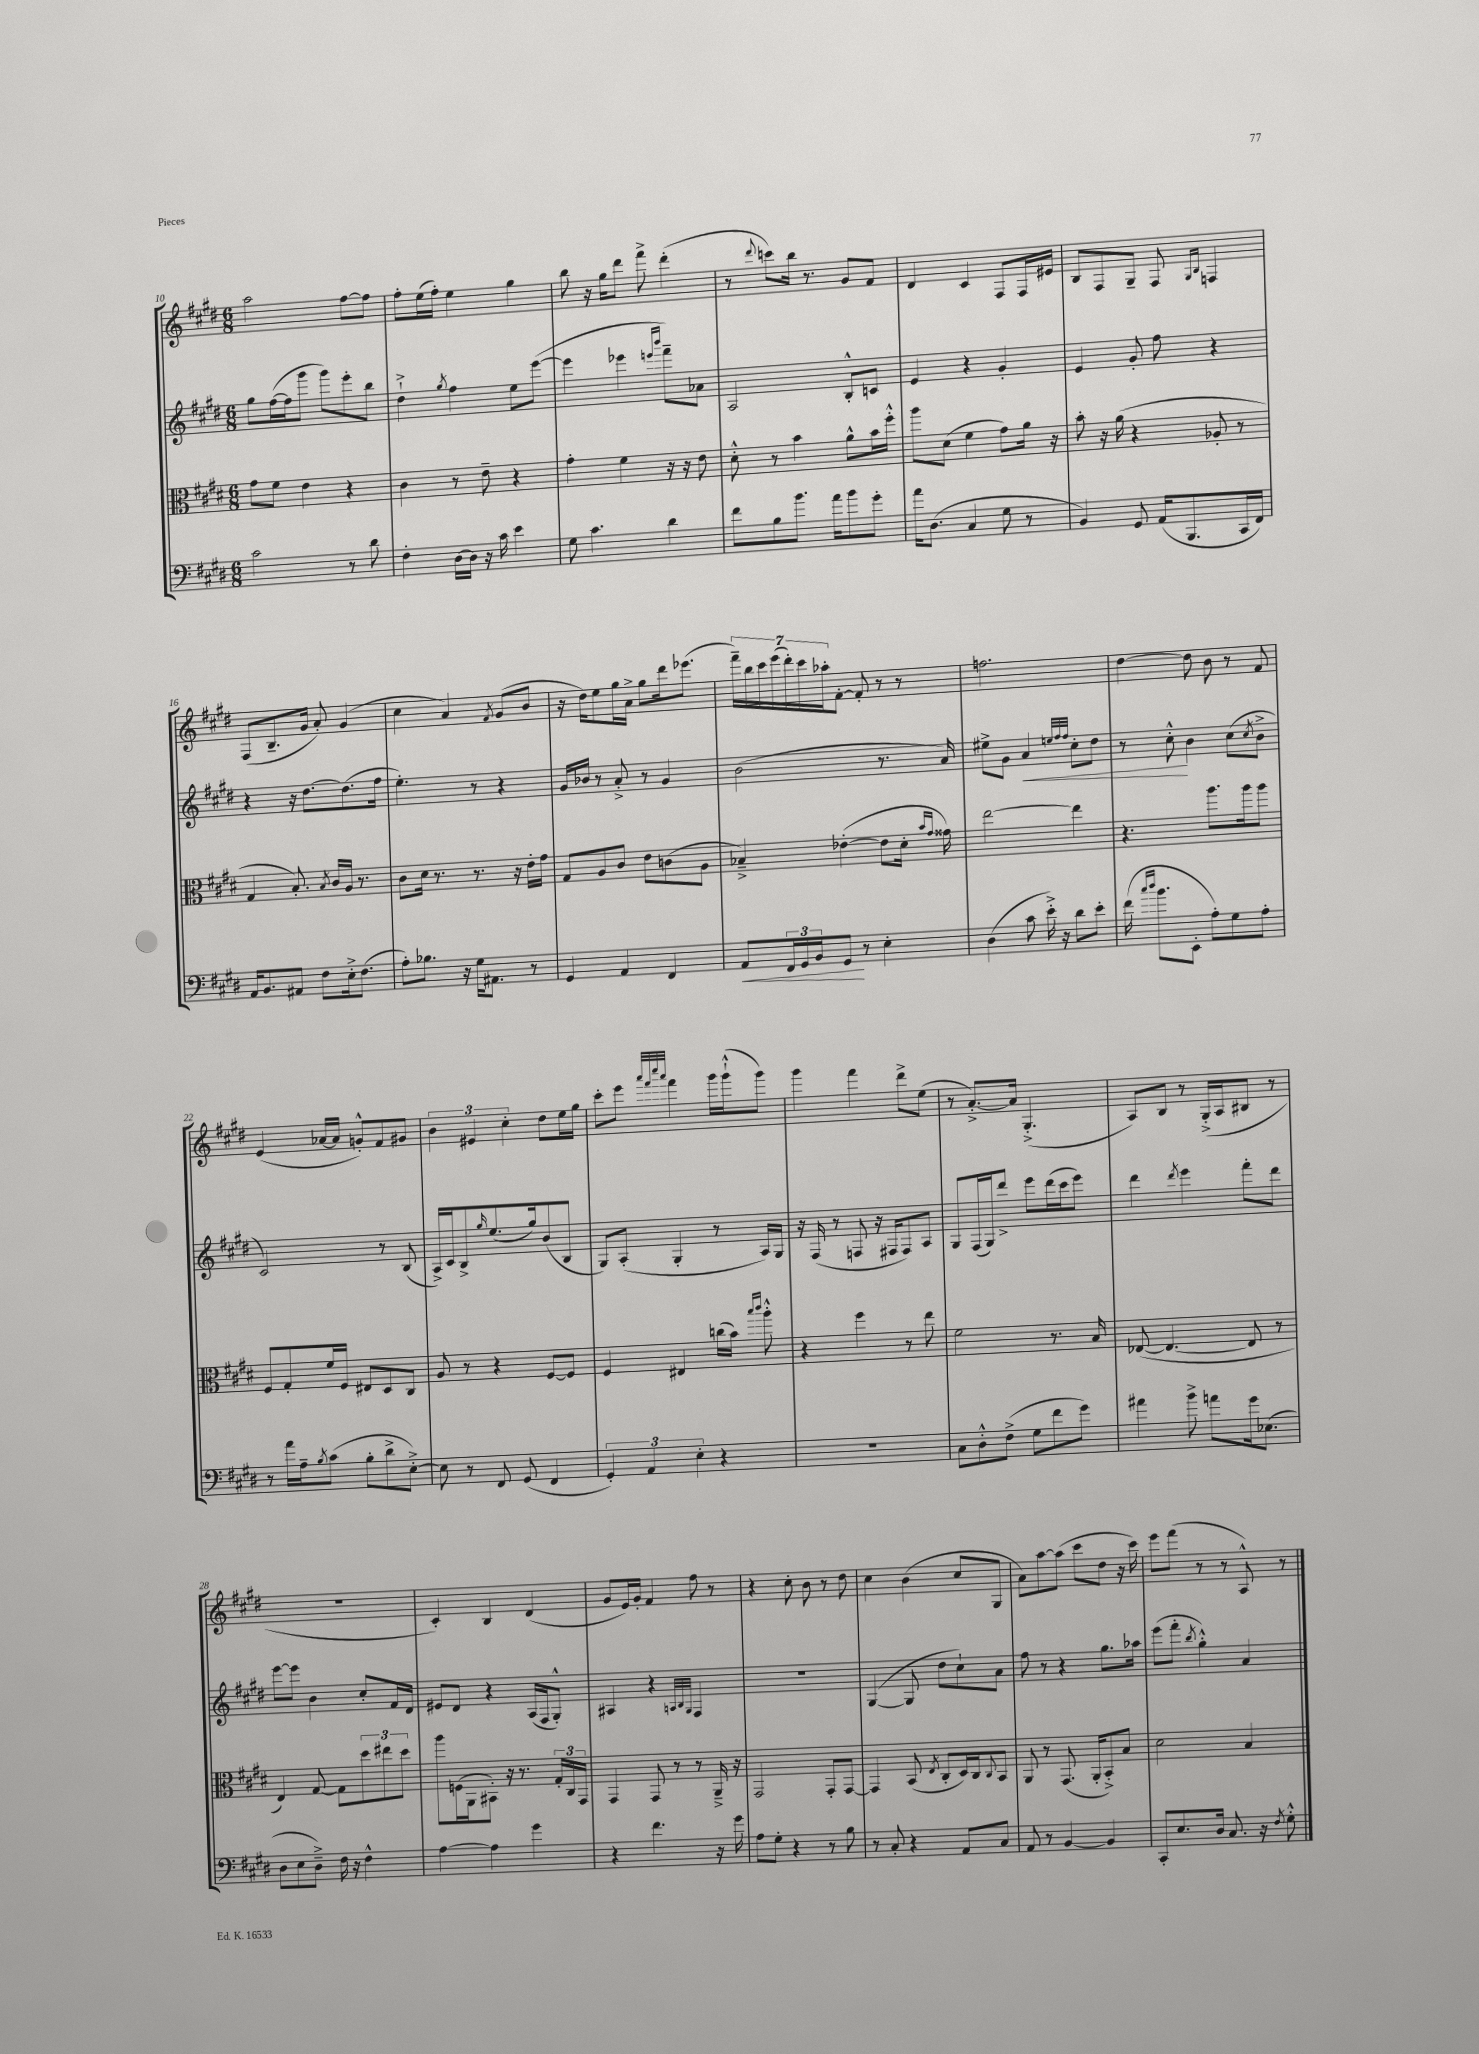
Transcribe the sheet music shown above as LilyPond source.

<<
\new StaffGroup <<
\new Staff = "s0" {
    \clef treble \key e \major \numericTimeSignature \time 6/8
    a''2 fis''8~ fis''8 |
    fis''8-. e''16( fis''16-.) e''4 gis''4 |
    b''8 r16 gis''16 dis'''8 fis'''8-> dis'''4-.( |
    r8 \appoggiatura { dis'''8 } c'''8) b''16 r8. gis'8 fis'8 |
    dis'4 cis'4 fis8 fis16 eis'16 |
    b8 fis8 gis8-- fis8 \grace { gis16 b16 } f4 |
    fis8( b8.-- gis'16 a'8-.) gis'4( |
    cis''4 a'4) \acciaccatura { fis'8 } gis'8( b'8 |
    r16 dis''16) e''8 gis''16 a'16-> gis''8 dis'''16 ees'''8.( |
    \tuplet 7/4 { fis'''16--) b''16 cis'''16 e'''16( dis'''16-.) cis'''16 aes''16-. } fis'8~-. fis'8-. r8 r8 |
    f''2. |
    dis''4~ dis''8 b'8 r8 fis'8 |
    e'4( aes'16~ aes'16 g'8-.-^) fis'8 gis'8 |
    \tuplet 3/2 { b'4 eis'4 cis''4-. } dis''8 e''16 gis''16 |
    cis'''8-. e'''8 \grace { a'''32 fis'''32 cis''''32 a'''32 } fis'''4 gis'''16 gis'''16-!-^( gis'''8) |
    gis'''4 fis'''4 dis'''8-> e''8( |
    r8 a'8.~-.->) a'16 gis4.-.->( |
    a8) b8 r8 gis16-.->( a16 bis8 r8 |
    R2. |
    cis'4-.) b4 dis'4( |
    gis'8 e'16) gis'16-. fis'4 fis''8 r8 |
    r4 cis''8-. b'8 r8 dis''8 |
    cis''4 b'4( cis''8 gis8 |
    a'8) a''8~ a''8( cis'''8 dis''8 r16 cis'''16) |
    e'''8 fis'''8( r8 r8 a8-^) r8 \bar "|." |
}
\new Staff = "s1" {
    \clef treble \key e \major \numericTimeSignature \time 6/8
    gis''8 fis''16~( fis''16 gis'''8 gis'''8) e'''8-. b''8 |
    dis''4-!-> \acciaccatura { gis''8 } fis''4 e''8 e'''8~( |
    e'''4 ees'''4 \grace { e'''16 b'''16 } fis'''8--) aes'8 |
    a2 b8-.-^ c'8 |
    e'4 r4 gis'4-. |
    e'4 gis'8-. fis''8 r4 |
    r4 r16 dis''8.~ dis''8.( fis''16 |
    e''4.-.) r8 r4 |
    gis'16 bes'16 r8 a'8-.-> r8 gis'4 |
    b'2( r8. a'16) |
    eis''8-> gis'8 a'4\< \grace { e''32 fis''32 fis''32 } cis''8-. dis''8 |
    r8 cis''8-.-^\! b'4 cis''8( \acciaccatura { cis''8 } b'8-> |
    cis'2) r8 b8( |
    a16->) cis'16 b8-> \grace { gis''16 } e''8.( gis''16) b'8( b8 |
    gis8) a8-.( gis4-. r8 a16) gis16 |
    r16 fis16( r8 f8 r16 fis16 fis8) a8 |
    gis8 fis16( gis16) dis'''8-> e'''8 dis'''16( cis'''16 e'''8) |
    dis'''4 \acciaccatura { dis'''8 } e'''4 fis'''8-. dis'''8 |
    e'''8~ e'''8 b'4 cis''8-. fis'16 dis'16 |
    eis'8 dis'8 r4 a16( fis16 gis8-.-^) |
    ais4 r4 \grace { a32 b32 gis32 } fis4 |
    R2. |
    gis4~( gis8 dis''8 cis''8-!) a'8 |
    fis''8 r8 r4 gis''8. aes''16 |
    e'''8( fis'''8-. \acciaccatura { b''8 } gis''4-.-^) a'4 \bar "|." |
}
\new Staff = "s2" {
    \clef alto \key e \major \numericTimeSignature \time 6/8
    gis'8 fis'8 e'4 r4 |
    cis'4 r8 e'8-- r4 |
    gis'4-. fis'4 r16 r16 e'8 |
    dis'8-.-^ r8 b'4 a'8-^ b'16 fis''16-.-^ |
    a''8 dis'8( fis'4 gis'8) a'16 r16 |
    b'8-. r16 a'16( r4 aes8-. r8 |
    gis4 b8.-.) \acciaccatura { b8 } cis'16 a16 r8. |
    cis'8 dis'16 r8. r8. r16 e'16-. gis'16 |
    gis8 a8 cis'8 e'8 c'8( a8 |
    bes4--->) ees'4~-.( ees'8 dis'16-. \grace { b'16 gis'16 } gisis'16) |
    e''2~ e''4 |
    r4. a''8. a''16 a''8 |
    fis8 gis8-. fis'16 fis16 eis8 dis8 cis8 |
    a8 r8 r4 fis8~ fis8 |
    fis4 eis4 c''16( b'16) \grace { b''16 cis'''16 } a''8-.-^ |
    r4 fis''4 r8 e''8 |
    fis'2 r8. b16 |
    ees8~( ees4.~ ees8 r8 |
    e4) gis8~ gis8 \tuplet 3/2 { dis''8 eis''8 dis''8 } |
    a''8 f16( a,16 bis,8-.) r16 r8. \tuplet 3/2 { gis16-. cis16 gis,16 } |
    gis,4 gis,8 r8 r8 a,16---> r16 |
    gis,2 gis,8-. gis,8~ |
    gis,4 b,8( \acciaccatura { e8 } cis8-. dis16) cis16 \appoggiatura { cis8 } b,8 |
    a,8 r8 gis,8.( a,16-. b,8-.->) b8 |
    dis'2 b4 \bar "|." |
}
\new Staff = "s3" {
    \clef bass \key e \major \numericTimeSignature \time 6/8
    cis'2 r8 dis'8 |
    fis4-. dis16~ dis16 r16 cis'16 e'4 |
    gis8 cis'4. dis'4 |
    fis'8 b8 b'8. a'16 b'8 gis'8-. |
    a'16 dis8.( cis4 gis8 r8 |
    b,4) gis,8 a,16( b,,8. cis,16 fis,16) |
    a,16 b,8. ais,8 fis8 e16-.-> fis8.( |
    a8-.) bes8. r16 gis16 ais,8. r8 |
    gis,4 a,4 fis,4 |
    a,8\< \tuplet 3/2 { fis,16 gis,16 b,16 } gis,8\! r8 e4-. |
    dis4( cis'8 e'16-.->) r16 dis'8 e'8-. |
    fis'16( \grace { cis''16 dis''16 } b'8. e,8-. a8-.) gis8 a8-. |
    r8 a'16 a16-- \acciaccatura { b8 } cis'8( b8-. dis'8-> e8~-.->) |
    e8 r8 fis,8 gis,8( fis,4 |
    \tuplet 3/2 { gis,4-.) a,4 e4-. } r4 |
    R2. |
    cis8 dis8-.-^ fis8->( gis8 fis'8 gis'8) |
    ais'4 b'8-> a'8 gis'16 ees8.( |
    dis8 e8 dis8--->) fis16 r16 fis4-^ |
    a4~ a4 gis'4 |
    r4 fis'4. r16 gis'16 |
    a8 gis8-. r4 r8 b8 |
    r8 cis8-. r4 a,8 cis8 |
    a,8 r8 b,4~ b,4 |
    cis,8-. e8. dis16 cis8. r16 \acciaccatura { fis8 } gis8-.-^ \bar "|." |
}
>>
>>
\layout { \context { \Score currentBarNumber = #10 } }
